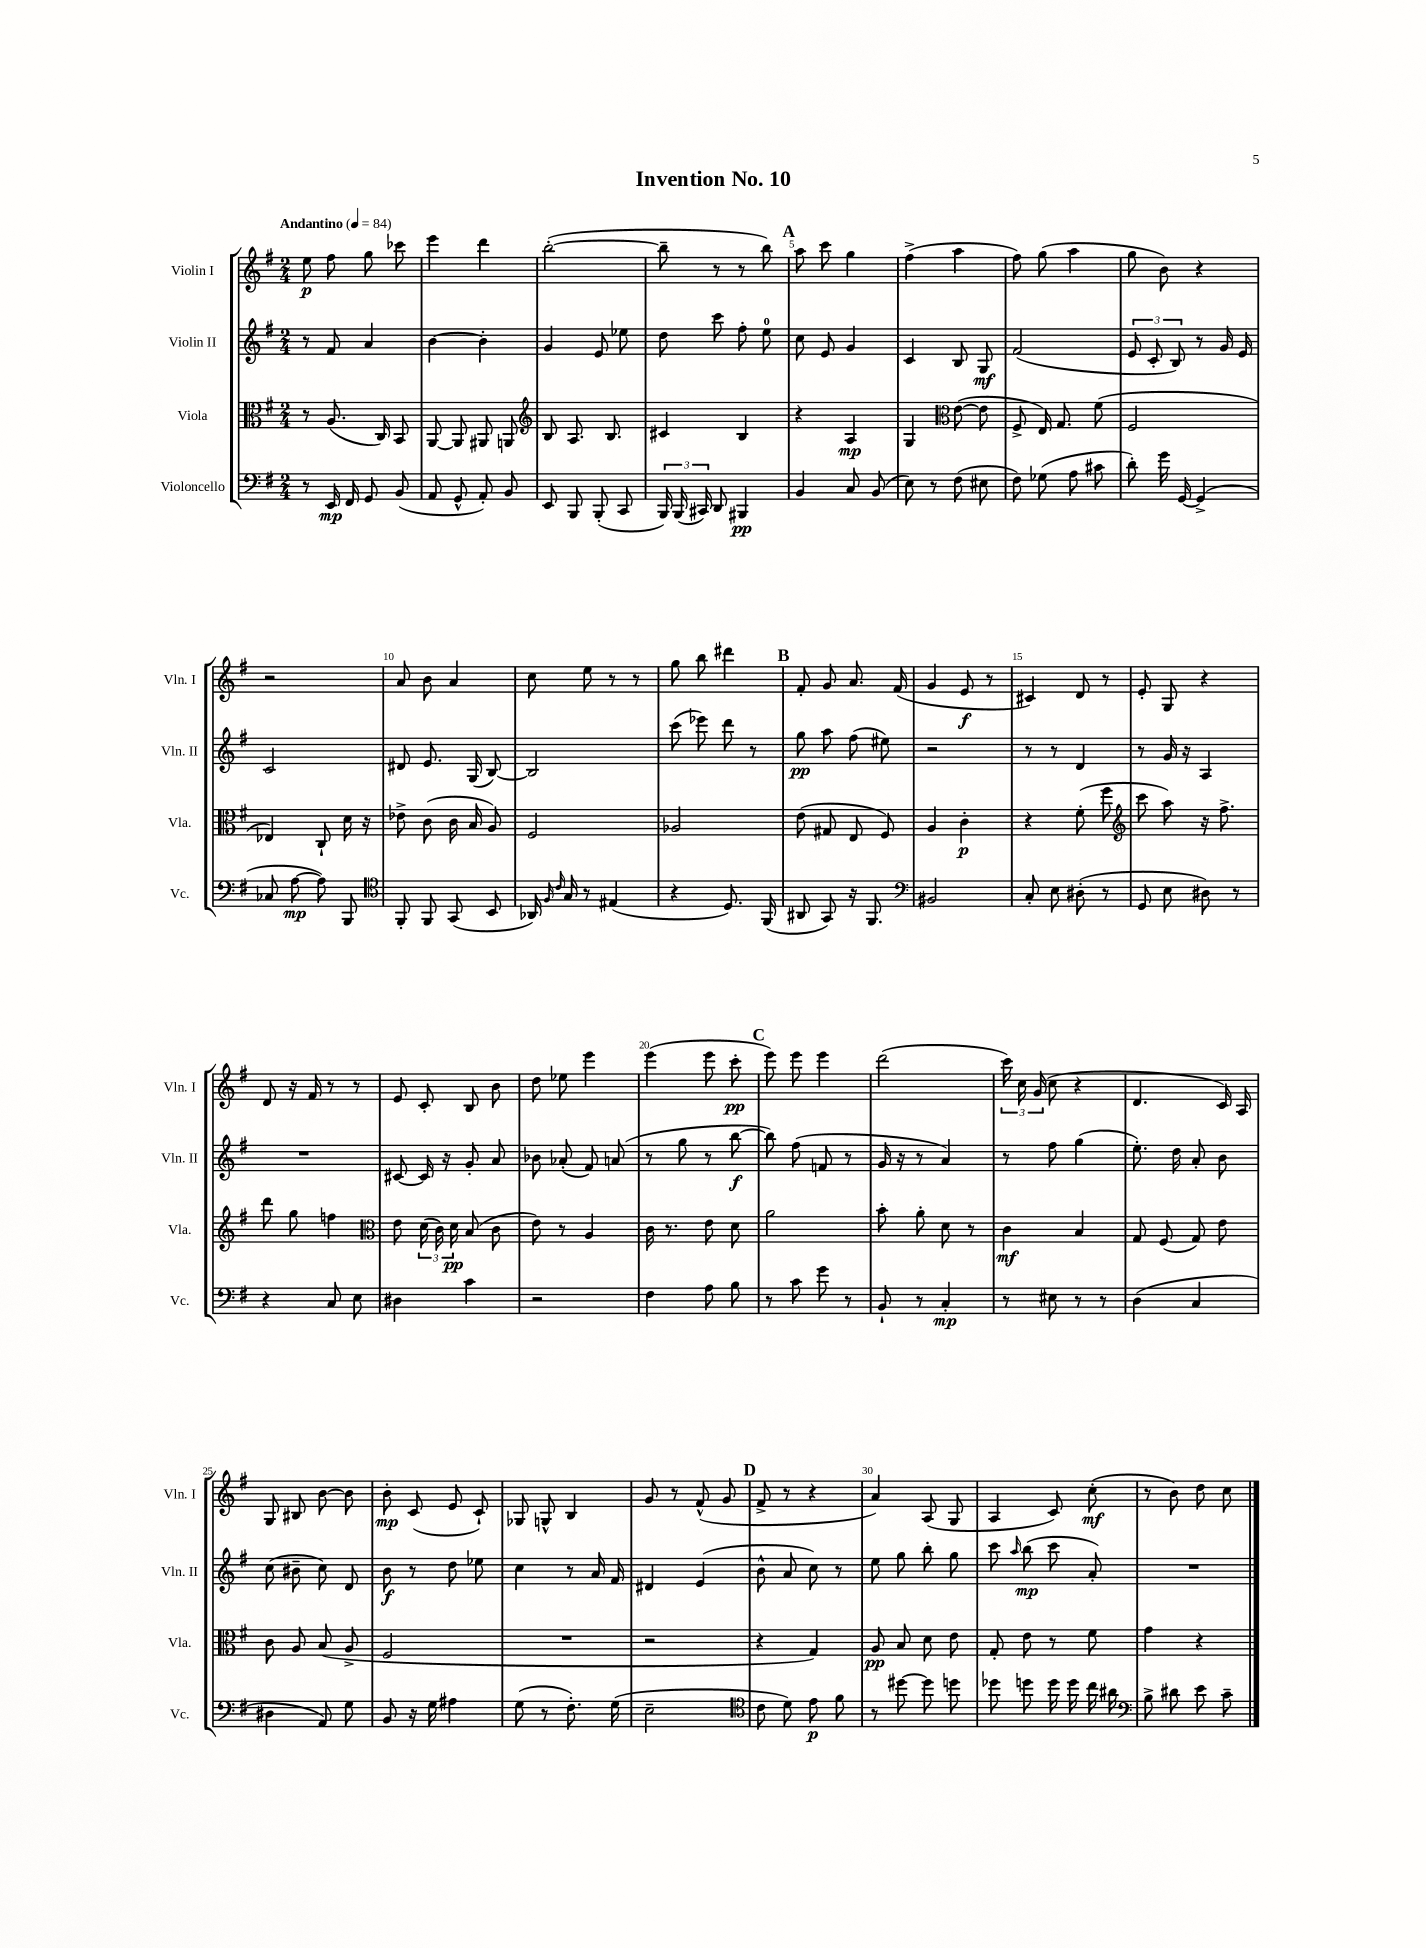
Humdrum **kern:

**kern	**kern	**kern	**kern
*staff4	*staff3	*staff2	*staff1
*clefF4	*clefC3	*clefG2	*clefG2
*k[f#]	*k[f#]	*k[f#]	*k[f#]
*M2/4	*M2/4	*M2/4	*M2/4
*MM84	*MM84	*MM84	*MM84
8r	8r	8r	8ee
16EE	(8.A	8f#	8ff#
16FF#	.	.	.
8GG	.	4a	8gg
.	16C)	.	.
(8BB	8BB	.	8ccc-
=	=	=	=
8AA	[8AA	[4b	4eee
8GG^^	8AA]	.	.
8AA')	8AA#	4b']	4ddd
8BB	8AA	.	.
=	=	=	=
*	*clefG2	*	*
8EE	8B	4g	([2bb'
8BBB	8.A	.	.
(8BBB'	.	8e	.
.	8.B	.	.
8CC	.	8ee-	.
=	=	=	=
24BBB)	4c#	8dd	8bb~]
(24BBB	.	.	.
24CC#)	.	.	.
8DD	.	8ccc	8r
4BBB#	4B	8ff#'	8r
.	.	8ee	8bb)
=	=	=	=
4BB	4r	8cc	8aa
.	.	8e	8ccc
8C	4A	4g	4gg
(8BB	.	.	.
=	=	=	=
8E)	4G	4c	(4ff#^
8r	.	.	.
*	*clefC3	*	*
(8F#	([8e	8B	4aa
8E#	8e]	8G	.
=	=	=	=
8F#)	8F#^	(2f#	8ff#)
(8G-	16E)	.	(8gg
.	8.G	.	.
8A	.	.	4aa
8c#	(8f#	.	.
=	=	=	=
8d')	2F#	12e	8gg
.	.	12c'	.
16g	.	.	8b)
.	.	12B)	.
[16GG	.	.	.
(4GG^]	.	8r	4r
.	.	16g	.
.	.	16e	.
=	=	=	=
8C-	4E-)	2c	2r
[8A	.	.	.
8A])	8C`	.	.
8BBB	16d	.	.
.	16r	.	.
=	=	=	=
*clefC4	*	*	*
8FF#'	8e-^	8d#	8a
8FF#	(8c	8.e	8b
(8GG	16c	.	4a
.	16B	(16G	.
8BB	8A)	[8B)	.
=	=	=	=
16AA-)	2F#	2B]	8cc
16qqF#	.	.	.
16qqc	.	.	.
16G	.	.	.
8r	.	.	8ee
(4E#	.	.	8r
.	.	.	8r
=	=	=	=
4r	2A-	(8ccc	8gg
.	.	8eee-)	8bb
8.D)	.	8ddd	4ddd#
.	.	8r	.
(16FF#	.	.	.
=	=	=	=
8AA#	(8e	8gg	8f#'
8GG)	8G#	8aa	8g
16r	8E	(8ff#	8.a
8.FF#	.	.	.
.	8F#)	8ee#)	.
.	.	.	(16f#
=	=	=	=
*clefF4	*	*	*
2BB#	4A	2r	4g
.	4c'	.	8e
.	.	.	8r
=	=	=	=
8C'	4r	8r	4c#)
8E	.	8r	.
(8D#'	(8f#'	4d	8d
8r	8ff#	.	8r
=	=	=	=
*	*clefG2	*	*
8GG	8ccc	8r	8e'
8E	8aa)	16g	8G
.	.	16r	.
8D#)	16r	4A	4r
.	8.ff#^	.	.
8r	.	.	.
=	=	=	=
4r	8ddd	2r	8d
.	8gg	.	16r
.	.	.	16f#
8C	4ff	.	8r
8E	.	.	8r
=	=	=	=
*	*clefC3	*	*
4D#	8e	[8c#	8e
.	(24d	16c#]	8c'
.	24c)	.	.
.	.	16r	.
.	24d	.	.
4c	(8B	8g'	8B
.	8c	8a	8b
=	=	=	=
2r	8e)	8b-	8dd
.	8r	(8a-'	8ee-
.	4A	8f#)	4eee
.	.	(8a	.
=	=	=	=
4F#	16c	8r	(4eee
.	8.r	.	.
.	.	8gg	.
8A	8e	8r	8eee
8B	8d	[8bb	8ccc'
=	=	=	=
8r	2a	8bb])	8eee)
8c	.	(8ff#	8eee
8g	.	8f	4eee
8r	.	8r	.
=	=	=	=
8BB`	8b'	16g	(2ddd
.	.	16r	.
8r	8a'	8r	.
4C'	8d	4a)	.
.	8r	.	.
=	=	=	=
8r	4c	8r	24ccc)
.	.	.	24cc
.	.	.	(24g
8E#	.	8ff#	8cc
8r	4B	(4gg	4r
8r	.	.	.
=	=	=	=
(4D	8G	8.ee')	4.d
.	(8F#	.	.
.	.	16dd	.
4C	8G)	8a'	.
.	8e	8b	16c)
.	.	.	16A
=	=	=	=
4D#	8c	(8cc	8G
.	8A	8b#~	8B#
8AA)	(8B	8cc)	[8b
8G	8A^	8d	8b]
=	=	=	=
8BB	2F#	8b	8b'
16r	.	8r	(8c
16G	.	.	.
4A#	.	8dd	8e
.	.	8ee-	8c`)
=	=	=	=
(8G	2r	4cc	8G-
8r	.	.	8G^^
8.F#')	.	8r	4B
.	.	16a	.
(16G	.	16f#	.
=	=	=	=
2E~	2r	4d#	8g
.	.	.	8r
.	.	(4e	(8f#^^
.	.	.	8g
=	=	=	=
*clefC4	*	*	*
8c	4r	8b^^	8f#^
8d)	.	8a	8r
8e	4G)	8cc)	4r
8f#	.	8r	.
=	=	=	=
8r	8A	8ee	4a)
[8dd#	8B	8gg	.
8dd#]	8d	8bb'	(8A
8dd	8e	8gg	8G
=	=	=	=
8dd-	8G'	8ccc	4A
.	.	16qqaa	.
8dd	8e	(8bb	.
16dd	8r	8ccc	8c)
16dd	.	.	.
16cc	8f#	8a')	(8cc'
16a#	.	.	.
=	=	=	=
*clefF4	*	*	*
8B^	4g	2r	8r
8d#	.	.	8b)
8e	4r	.	8dd
8c~	.	.	8cc
==	==	==	==
*-	*-	*-	*-
